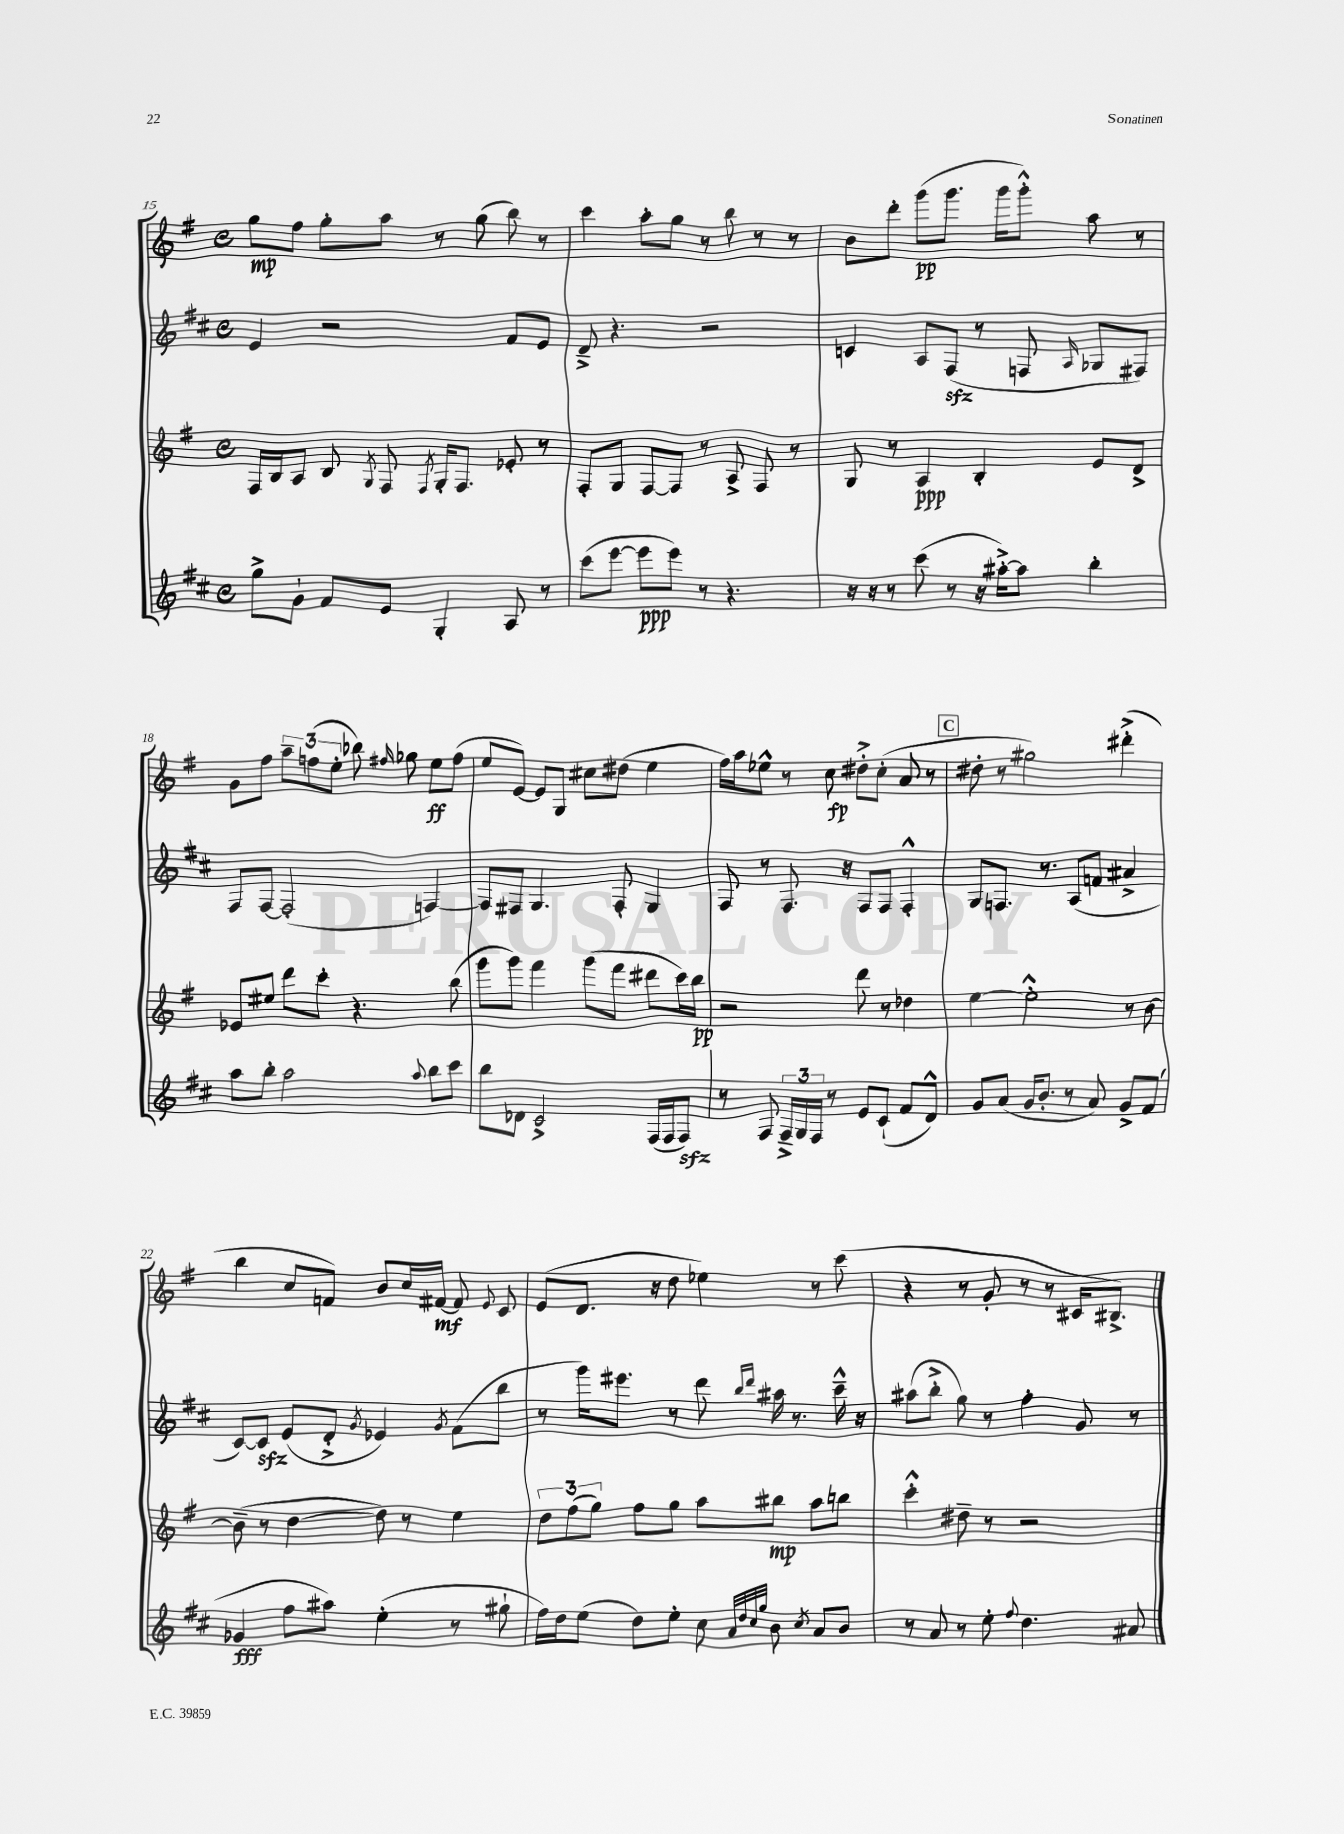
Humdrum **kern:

**kern	**kern	**kern	**kern
*staff4	*staff3	*staff2	*staff1
*clefG2	*clefG2	*clefG2	*clefG2
*k[f#c#]	*k[f#]	*k[f#c#]	*k[f#]
*M4/4	*M4/4	*M4/4	*M4/4
*met(c)	*met(c)	*met(c)	*met(c)
8gg^	16F#	4e	8gg
.	16B	.	.
8g`	8A	.	8ff#
8f#	8B	2r	8gg'
.	8qG	.	.
8e	8F#	.	8aa
.	8qF#	.	.
4G'	16G'	.	8r
.	8.F#	.	.
.	.	.	(8gg
8A	8e-'	8f#	8bb)
8r	8r	8e	8r
=	=	=	=
(8ccc#	8F#'	8d~^	4ccc
[8eee	8G	4.r	.
8eee]	[8F#	.	8aa'
8eee)	8F#]	.	8gg
8r	8r	2r	8r
4.r	8A^	.	8bb
.	8F#	.	8r
.	8r	.	8r
=	=	=	=
16r	8G	4c	8b
16r	.	.	.
8r	8r	.	8ddd'
(8ccc#	4A	8A	(8ggg
8r	.	(8F#	8.ggg
16r	4B'	8r	.
[16aa#'^)	.	.	16ggg
8aa#]	.	8F	8ggg'^^)
.	.	16qqA	.
4bb'	8e	8G-	8aa
.	8d^	8F#)	8r
=	=	=	=
8aa	8e-	8F#	8g
8bb'	8ee#	[8F#	8ff#
2aa	8ddd	(2F#']	12aa~
.	.	.	(12ff
.	8ccc'	.	.
.	.	.	12ee'
.	4.r	.	8bb-)
.	.	.	16qqff#
.	.	.	8gg-
8qqaa	.	.	.
8bb	.	[4F)	8ee
8ccc#	(8bb	.	(8ff#
=	=	=	=
8bb	8ggg	8F]	8ee
8d-	8ggg)	8F#	[8e)
2c#^	4fff#	4.G	8e]
.	.	.	8G
.	(8ggg	.	8cc#
.	8fff#	8F#'	(8dd#
(16F#	8ddd#	4G	4ee
16F#	.	.	.
8F#)	16ccc)	.	.
.	16bb	.	.
=	=	=	=
8r	2r	8F#	16ff#)
.	.	.	16aa
8F#	.	8r	8ee-^^
24F#~^	.	8.F#	8r
24G	.	.	.
24F#	.	.	.
8r	.	.	8cc
.	.	16r	.
8e	8ddd	8F#	8dd#'^
(8c#`	8r	8F#	(8cc'
8f#	4dd-	4F#'^^	8a
8d^^)	.	.	8r
=	=	=	=
8g	[4ee	8G	8dd#'
(8a	.	8.F	8r
16g	2ee'^^]	.	2gg#)
8.b'	.	8.r	.
8r	.	(8A	.
8a)	.	8f	.
8g^	8r	4a#^	(4ddd#'^
(8f#	[8b	.	.
=	=	=	=
4g-	(8b~]	[8c#)	4bb
.	8r	8c#]	.
8ff#	[4dd	(8e	8cc
8aa#)	.	8d'^	8f)
.	.	8qg	.
(4ee'	8dd])	4e-)	8b
.	8r	.	16cc
.	.	.	[16f#
.	.	8qg	.
8r	4ee	(8f#	8f#]
.	.	.	8qqe
8gg#`	.	8bb	8c
=	=	=	=
16ff#)	12dd	8r	(8e
16dd	.	.	.
.	(12ff#	.	.
(8ee	.	16ggg)	8.d
.	12gg)	.	.
.	.	8.eee#	.
8dd)	8ff#	.	.
.	.	.	16r
8ee'	8gg	8r	8dd
8cc#	8aa	8ddd	4ee-)
32qqa	.	.	.
32qqdd	.	.	.
32qqcc#	.	16qqbb	.
32qqgg	.	16qqddd	.
8b	8bb#	16aa#	.
.	.	8.r	.
8qcc#	.	.	.
8a	8aa	.	8r
8b	8bb	16ccc#~^^	(8ccc
.	.	16r	.
=	=	=	=
8r	4ccc'^^	(8aa#	4r
8a	.	8bb'^	.
8r	8dd#~	8gg)	8r
8ee'	8r	8r	8g'
8qqff#	.	.	.
4.dd	2r	4ff#'	8r
.	.	.	8r
.	.	8g	16c#
.	.	.	8.B#^)
8a#	.	8r	.
==	==	==	==
*-	*-	*-	*-
